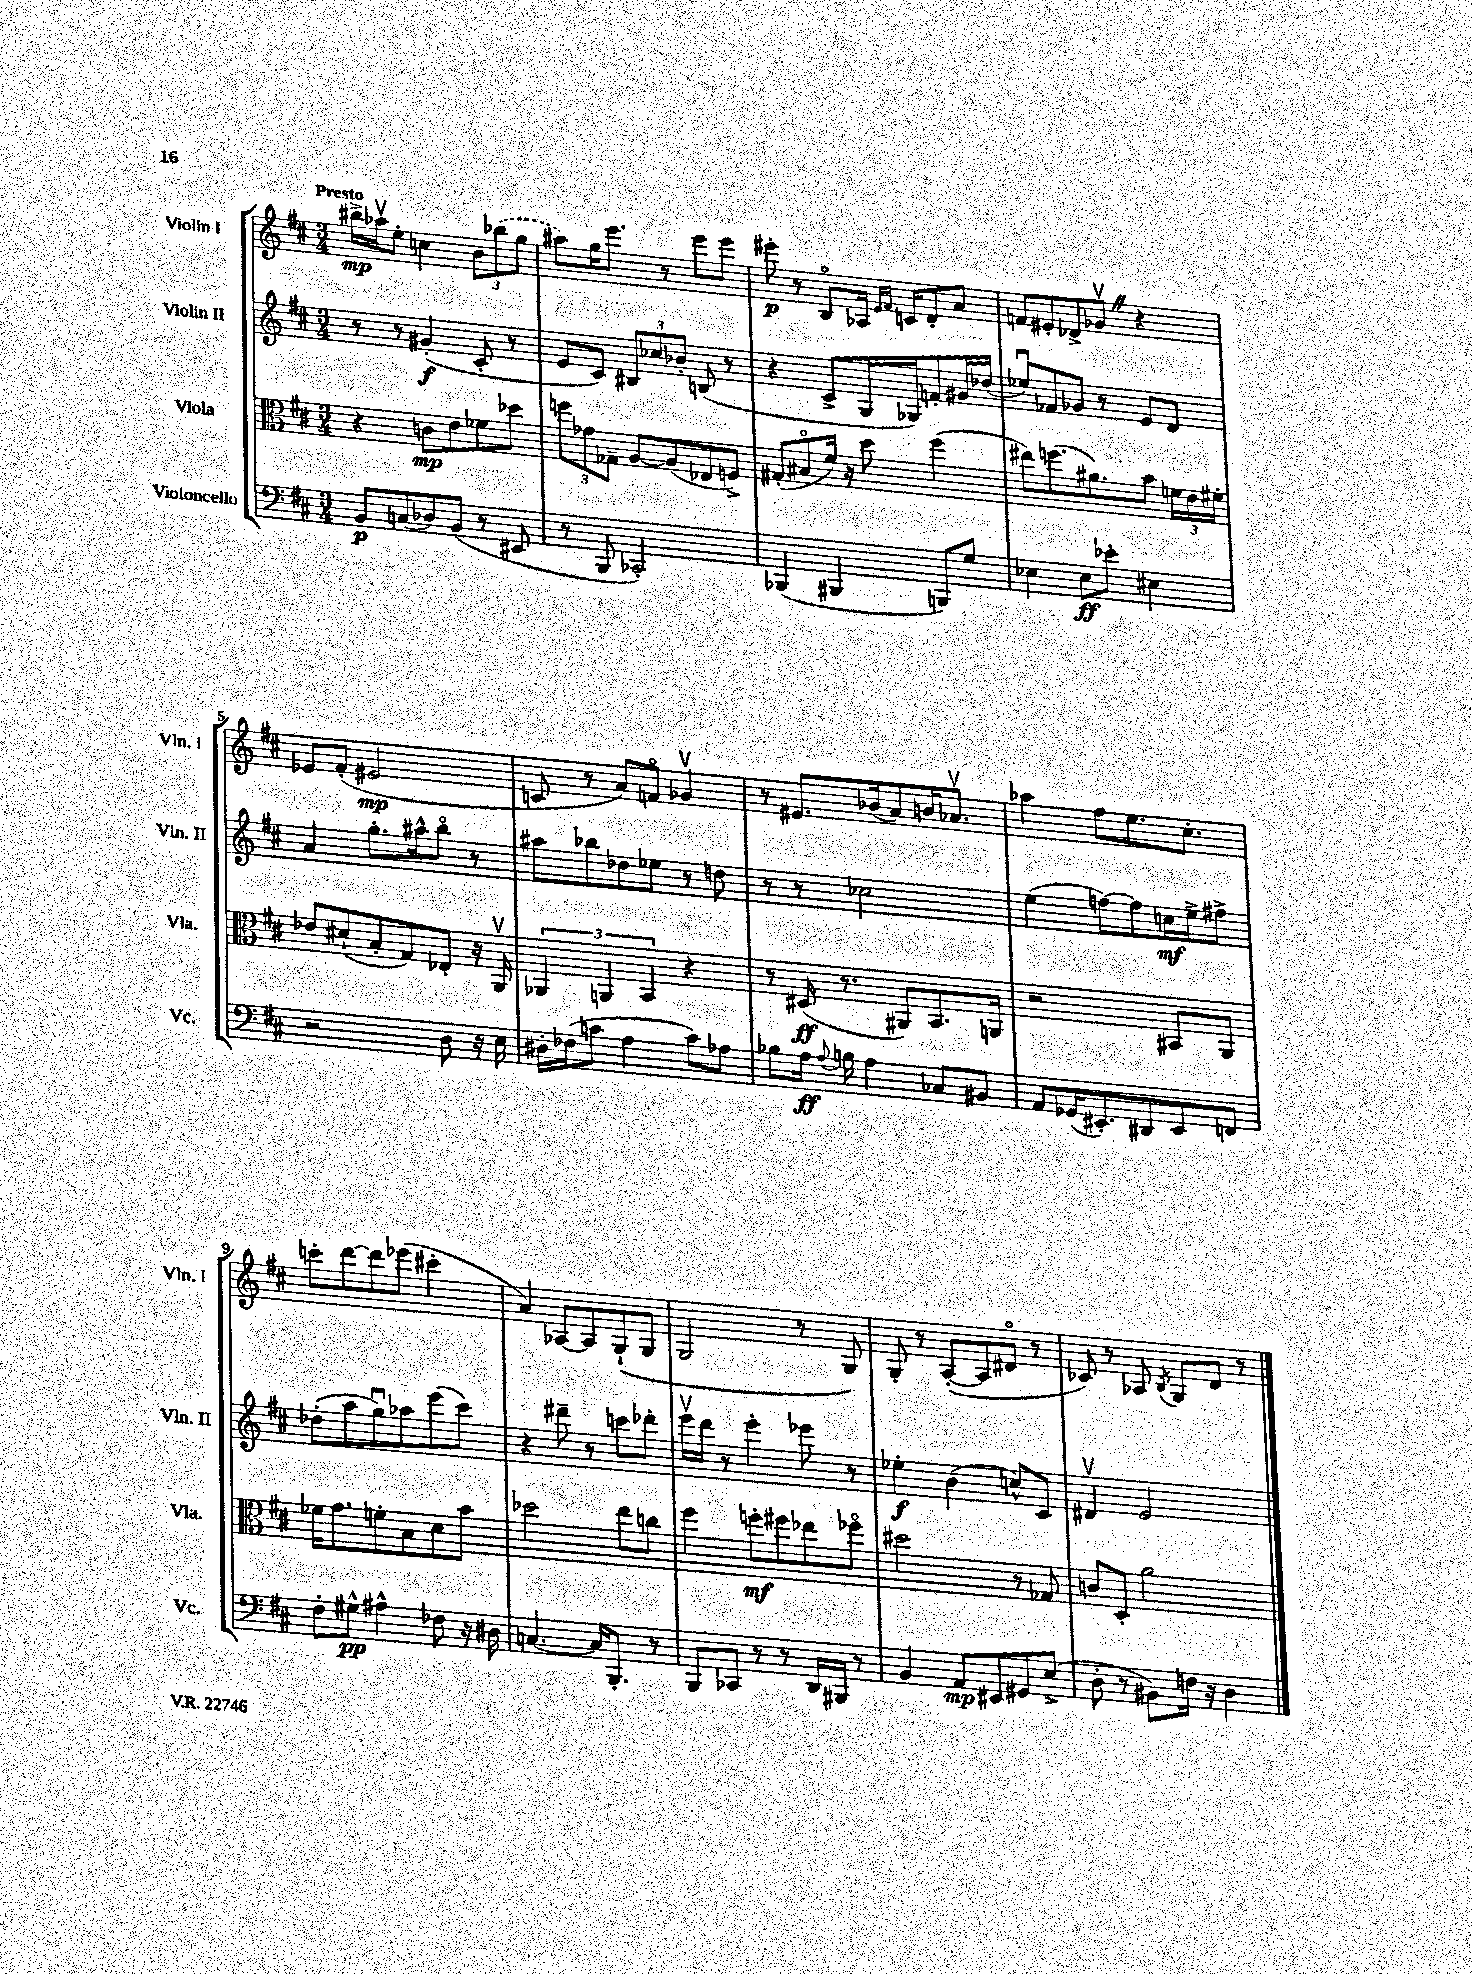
<<
\new StaffGroup <<
\new Staff = "s0" \with { instrumentName = "Violin I" shortInstrumentName = "Vln. I" } {
    \clef treble \key d \major \numericTimeSignature \time 3/4 \tempo "Presto"
    \autoBeamOff bis''16[->\mp aes''16\upbow e''8]-. c''4 \tuplet 3/2 { b'8[ \once \slurDashed bes''8( g''8] } |
    ais''8[) g''16 e'''8.] r8 e'''8[ e'''8] |
    eis'''8-.\p r8 b8[\flageolet aes16] \grace { e'16[ fis'16] } c'16[ d'8-. a'8] |
    f'8[ eis'8-. des'8-> ges'8]\upbow \once \override BreathingSign.text = \markup { \musicglyph "scripts.caesura.straight" } \breathe r4 |
    ees'8[ fis'8]-.( eis'2\mp |
    c'8 r8 a'8[) f'8]\flageolet ges'4\upbow |
    r8 eis'8.[ bes'16( a'8) b'16 aes'8.]\upbow |
    aes''4 fis''8[ e''8. cis''8.]-. |
    c'''8[-. d'''8~ d'''8 ees'''8]( cis'''4-. |
    a'4) aes8[~ aes8 g8-!( g8] |
    g2 r8 g8) |
    g8-. r8 a8[~-.( a8 dis'8]\flageolet r8 |
    ces'8) r8 aes8 \acciaccatura { b8 } g8[ d'8] r8 \bar "|." |
}
\new Staff = "s1" \with { instrumentName = "Violin II" shortInstrumentName = "Vln. II" } {
    \clef treble \key d \major \numericTimeSignature \time 3/4
    \autoBeamOff r8 r8 gis'4-.\f( cis'8-. r8 |
    e'8[ cis'8]) \tuplet 3/2 { bis8[ ces''8 bes'8]-. } b8( r8 |
    r4 cis'8[-> g16 ges16) f'8-. gis'16 des''16]( |
    ees''8[\downbow) fes'8 ges'8] r8 e'8[ d'8] |
    a'4 g''8.[-. ais''16-^ b''8]\flageolet r8 |
    ais''8[ bes''8 des''8 ees''8] r8 d''8 |
    r8 r8 ces''2 |
    e''4( f''8[~) f''8 c''16\mf e''16-> fis''8]-> |
    des''8[-.( a''8 g''8\downbow) aes''8 e'''8( cis'''8]) |
    r4 dis'''8-- r8 c'''8[ des'''8]-. |
    e'''16[\upbow d'''16] r8 e'''4-. ees'''8 r8 |
    ees''4-.\f b'4( c''8[-^) cis'8] |
    dis'4\upbow e'2 \bar "|." |
}
\new Staff = "s2" \with { instrumentName = "Viola" shortInstrumentName = "Vla." } {
    \clef alto \key d \major \numericTimeSignature \time 3/4
    \autoBeamOff r4 c'8[\mp e'8 fes'8 des''8] |
    \tuplet 3/2 { f''8[ ges'8 ges8]-- } a8[~ a8( ees8 f8]->) |
    gis8[-.( bis8\flageolet fis'16]) r16 d''8 fis''4( |
    eis''8[) f''8.( ais'8.) b'8] \tuplet 3/2 { f'16[ e'16 fis'16]-. } |
    ees'8[ dis'8-!( b8-. g8) ees8]-. r16 a,16\upbow |
    \tuplet 3/2 { aes,4 a,4 b,4 } r4 |
    r8 dis16\ff( r8. ais,8[) b,8. a,16] |
    r2 bis,8[ a,8] |
    fes'16[ g'8. f'8-. b8 d'8 b'8] |
    des''2 e''8[ c''8] |
    fis''4 f''8[-.\mf fis''8 ees''8 fes''8]\flageolet |
    dis''2 r8 ges8 |
    c'8[ d8]-. a'2 \bar "|." |
}
\new Staff = "s3" \with { instrumentName = "Violoncello" shortInstrumentName = "Vc." } {
    \clef bass \key d \major \numericTimeSignature \time 3/4
    \autoBeamOff b,8[\p c8( des8) b,8]( r8 eis,8 |
    r8 b,,8 ces,2-.) |
    bes,,4( bis,,4 b,,8[) g8] |
    ees4 ees8[\ff ees'8]-. eis4 |
    r2 d8 r16 e16 |
    dis16[-. fes16( c'8] a4 c'8[) aes8] |
    bes8[ a16]\ff \appoggiatura { a8 } b16 a4 ces8[ bis,8] |
    a,8[ ges,16( eis,8.-.) dis,8 eis,8 f,8] |
    fis8[-. gis8]-^\pp ais4-^ fes8 r16 dis16 |
    c4.~ c16[ b,,8.]-. r8 |
    b,,8[ ces,8] r8 r8 d,16[ bis,,16] r8 |
    b,4 a,8[\mp eis,8 gis,8 e8]->( |
    d8-. r8 bis,8[) f16] r16 d4 \bar "|." |
}
>>
>>
